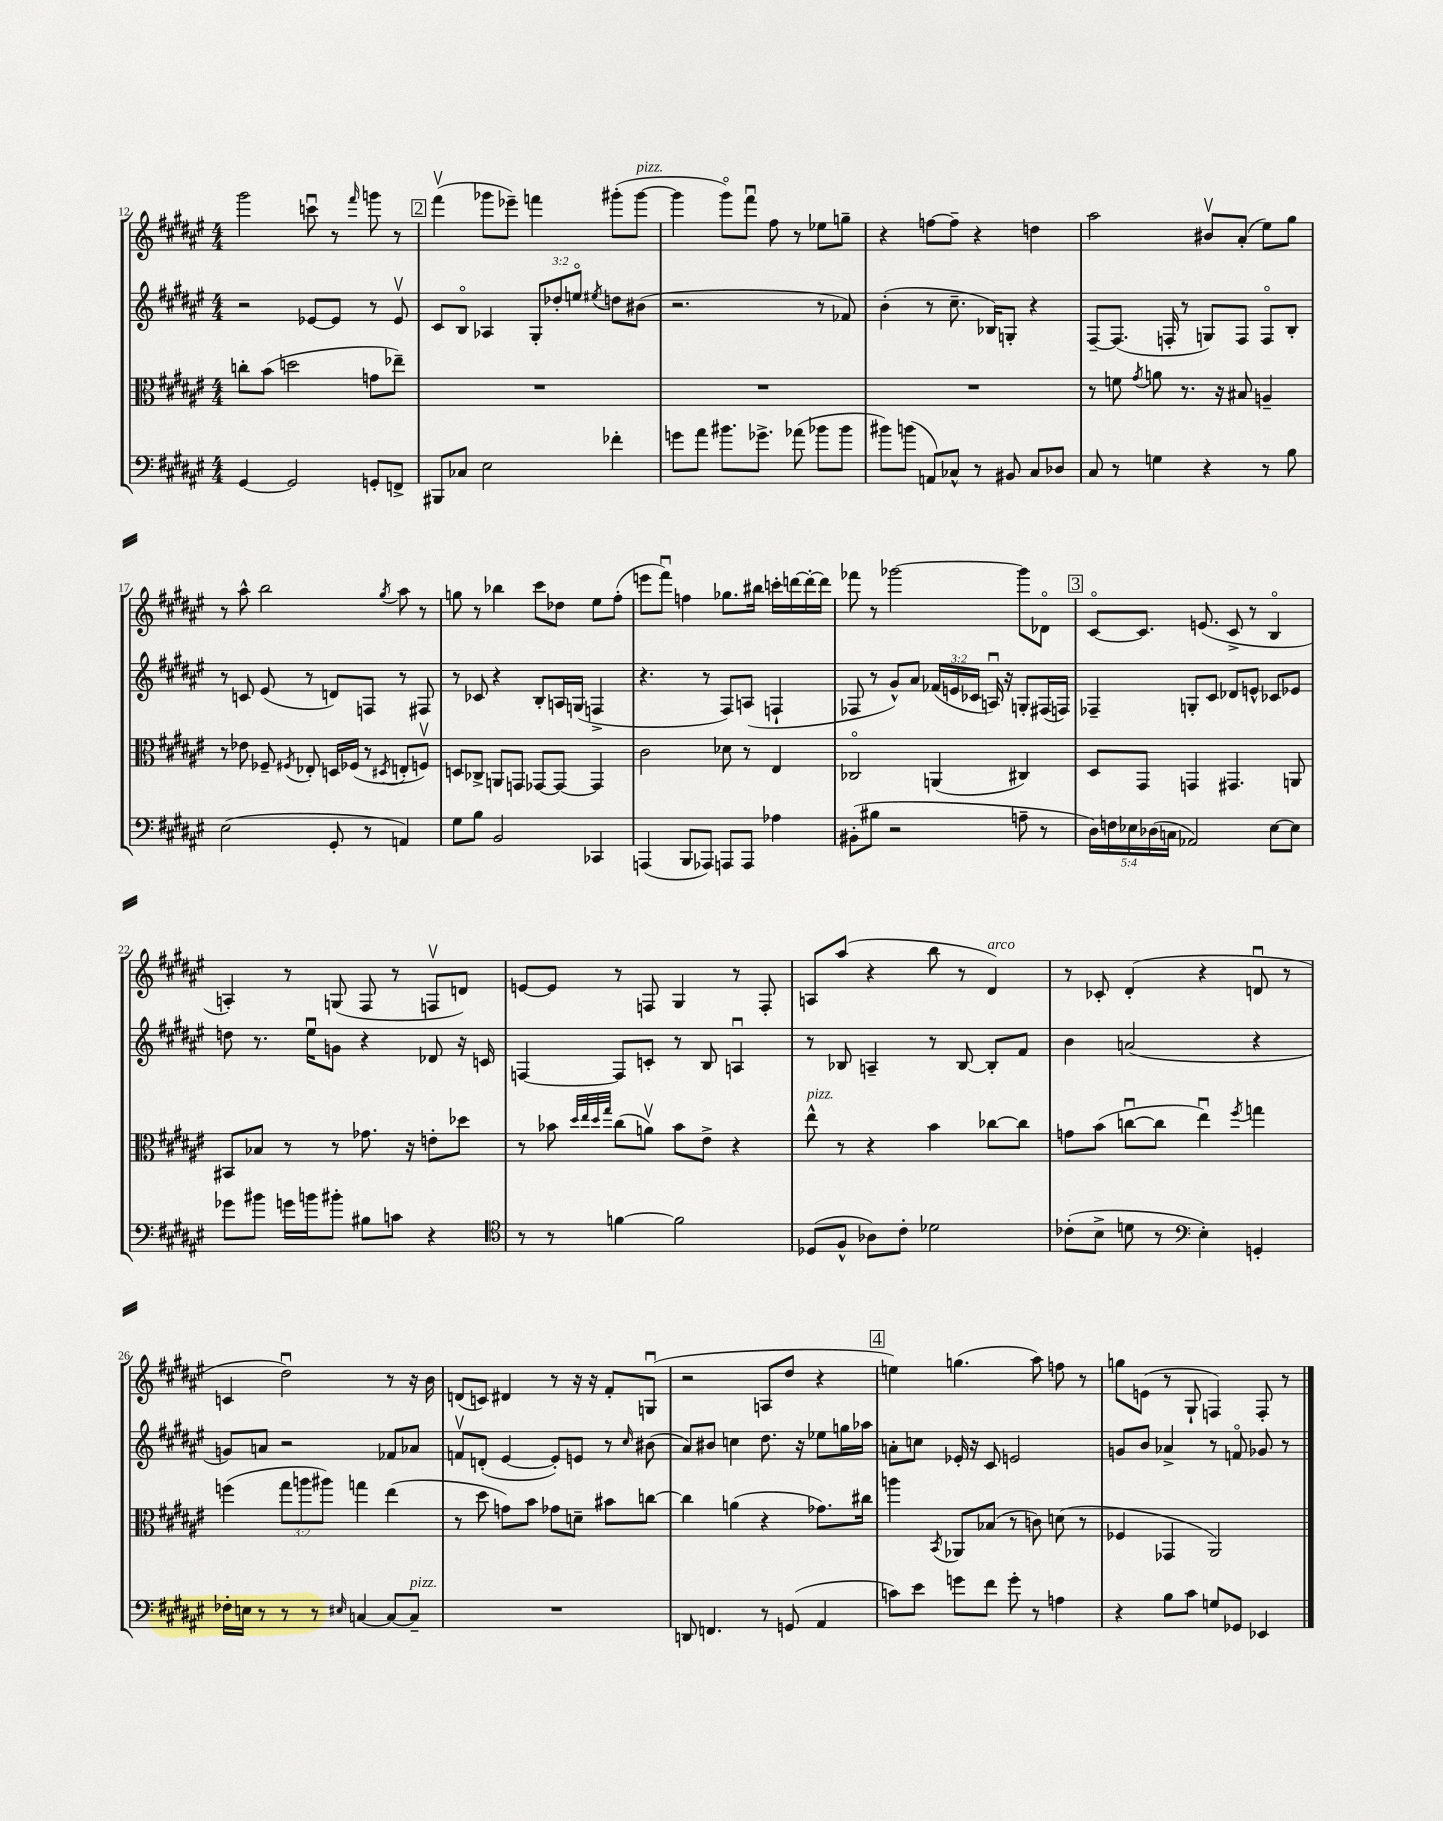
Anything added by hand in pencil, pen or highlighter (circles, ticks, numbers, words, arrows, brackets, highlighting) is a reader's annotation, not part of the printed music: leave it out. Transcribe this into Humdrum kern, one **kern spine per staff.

**kern	**kern	**kern	**kern
*staff4	*staff3	*staff2	*staff1
*clefF4	*clefC3	*clefG2	*clefG2
*k[f#c#g#d#a#e#]	*k[f#c#g#d#a#e#]	*k[f#c#g#d#a#e#]	*k[f#c#g#d#a#e#]
*M4/4	*M4/4	*M4/4	*M4/4
[4GG#	8cc'	2r	2ggg#
.	(8b	.	.
2GG#]	2dd	.	.
.	.	[8e-	8cccu
.	.	8e-]	8r
.	.	.	16qqfff#
8GG'	8g	8r	8ggg
8FF^	8ee-~)	8e-v	8r
=	=	=	=
8BBB#	1r	8c#	(4fff#v
8C-	.	8Bo	.
2E#	.	4A-	8ggg-
.	.	.	8eee-~)
.	.	12G#'	4fff
.	.	12dd-'	.
.	.	12eeo	.
.	.	8qee#	.
4f-'	.	8dd	(8ggg#'
.	.	(8b#	[8ggg#
=	=	=	=
8g	1r	2.r	4ggg#]
8a#	.	.	.
8.b#	.	.	8ggg#o)
.	.	.	8fff#u
8.g-^	.	.	.
.	.	.	8ff#
(8a-	.	.	8r
8b-	.	8r	8ee-
8b-	.	8f-)	8gg~
=	=	=	=
8b#)	1r	(4b'	4r
(8b	.	.	.
8AA)	.	8r	[8ff
8C-^^	.	8.cc#~	8ff~]
8r	.	.	4r
.	.	16B-)	.
8BB#	.	8G'	.
8C-	.	4r	4dd
8D-	.	.	.
=	=	=	=
8C#	8r	[8F#~	2aa#
8r	8f	(8.F#]	.
.	8qg#	.	.
4G	8a	.	.
.	.	16F'	.
.	8.r	8r	.
4r	.	8G)	8b#v
.	16r	.	.
.	8B#	8F	(8a#'
8r	4A~	8Fo	8ee#)
8B	.	8B'	8gg#
=	=	=	=
(2E#	8r	8r	8r
.	8e-	8c	8aa#^^
.	8F-~	(8e#	2bb
.	8qF#	.	.
.	8E-'	8r	.
8GG#'	16D	8d)	.
.	(16F-	.	.
8r	8r	8F	.
.	8qD#	.	8qgg#
4AA)	8E'	8r	8aa#
.	8Fv)	8F#	8r
=	=	=	=
8G#	8D	8r	8gg
8B	8C-^	8c-	8r
2BB	8AA	4r	4bb-
.	8GG	.	.
.	[8GG-	8B'	8ccc#
.	8GG-_	16A	8dd-
.	.	(16G	.
4CC-	4GG-]	4F^	8ee#
.	.	.	(8ff#'
=	=	=	=
(4AAA	2c#	4.r	8eee
.	.	.	8fff#u)
8BBB	.	.	4ff
8AAA-)	.	8r	.
8AAA	8d-	8F#)	8.gg-
8AAA	8r	(8A	.
.	.	.	16bb#
4A-	4E#	4F`	16ccc'
.	.	.	[16ddd
.	.	.	16ddd'_
.	.	.	16ddd]
=	=	=	=
(8BB#'	2C-o	8F-	8fff-
8B#	.	8r	8r
2r	.	8g#^^)	[2ggg-
.	.	8a#	.
.	(4AA	(24f-	.
.	.	24e	.
.	.	24c-	.
.	.	16Au)	.
.	.	16r	.
8A~	4C#)	8G'	8ggg-]
8r	.	(16F#	8d-o
.	.	16F)	.
=	=	=	=
20D#)	8D#	4F-~	[8c#o
20F	.	.	.
20E-	.	.	.
.	8GG#	.	8.c#]
(20D-	.	.	.
20C	.	.	.
2AA-)	4GG	8G'	.
.	.	.	(8.e
.	.	8c#	.
.	4.GG#	8d-	8c#^
.	.	8e^^	8r
[8E-	.	8c-	4Bo
8E-]	8AA	8e-	.
=	=	=	=
8g-	8BB#	8dd	4A')
8b#	8B-	8.r	.
16g	8r	.	8r
16b	.	16ee#u	.
8b#'	8r	8g	(8G
8B#	8.g-	4r	8F#
8c	.	.	8r
.	16r	.	.
4r	8e'	8d-	8Fv
.	8dd-	16r	8d)
.	.	16c	.
=	=	=	=
*clefC4	*	*	*
8r	8r	[4F	[8e
8r	8b-	.	8e]
.	32qqdd#	.	.
.	32qqee#	.	.
.	32qqdd#	.	.
.	32qqgg#	.	.
[4f	(8cc#	8F]	8r
.	8av)	8c'	8F
2f]	8b-	8r	4G#
.	8e#^	8B	.
.	4r	4Au	8r
.	.	.	8F'
=	=	=	=
(8D-	8ee#^^	8r	8A
8F#^^	8r	8B-	(8aa#
8A-)	4r	4A~	4r
8c#'	.	.	.
2d-	4b	8r	8bb
.	.	[8B-	8r
.	[8cc-	8B-']	4d#)
.	8cc-]	8f#	.
=	=	=	=
(8c-'	8g	4b	8r
8B^	(8b	.	8c-'
8d	[8ccu	(2a	(4d#'
8r	8cc]	.	.
*clefF4	*	*	*
4E#')	4ee#u)	.	4r
.	8qff#	.	.
4GG'	4gg	4r	8du
.	.	.	8r
=	=	=	=
16F-'	(4ff	8g)	4c
16E	.	.	.
8r	.	8a	.
8r	12gg#	2r	2dd#u)
.	12aa	.	.
8r	.	.	.
.	12aa#)	.	.
16qqE#	.	.	.
[4C	4gg	.	.
8C_	(4ee#	8f-	8r
8C~]	.	8a-	16r
.	.	.	16b
=	=	=	=
1r	8r	8fv	(8d
.	8dd#	(8d'	8c)
.	8g)	[4e#	4d#
.	8b	.	.
.	8g-	8e#'])	8r
.	8d~	8e	16r
.	.	.	16r
.	8b#	8r	8f#'
.	.	16qqcc#	.
.	[8cc	(8b#	(8Gu
=	=	=	=
8DD	4cc]	8a#)	2r
4.FF	.	8b#	.
.	(4a	4cc	.
8r	4r	8.dd#	8A
(8GG	.	.	8dd#
.	.	16r	.
4AA#	8.g-)	8ee-	4r
.	.	16gg	.
.	16cc#	16aa-	.
=	=	=	=
8c)	4aa	8a'	4ee)
8e#	.	8cc	.
.	8qBB	.	.
8g	8AA-	16e-'	(4.gg
.	.	16r	.
8f#	(8B-	8c#	.
8g'	8r	2e	.
8r	8c)	.	8aa#)
4A	(8d	.	8ff
.	8r	.	8r
=	=	=	=
4r	4F-	8g	8gg
.	.	8b	(8e
8B	4GG-	4a-^	8r
8c#	.	.	8G#`
8G	2AA#)	8r	4F)
8GG-	.	8fo	.
4EE-	.	8g-	8F'
.	.	8r	8r
==	==	==	==
*-	*-	*-	*-
